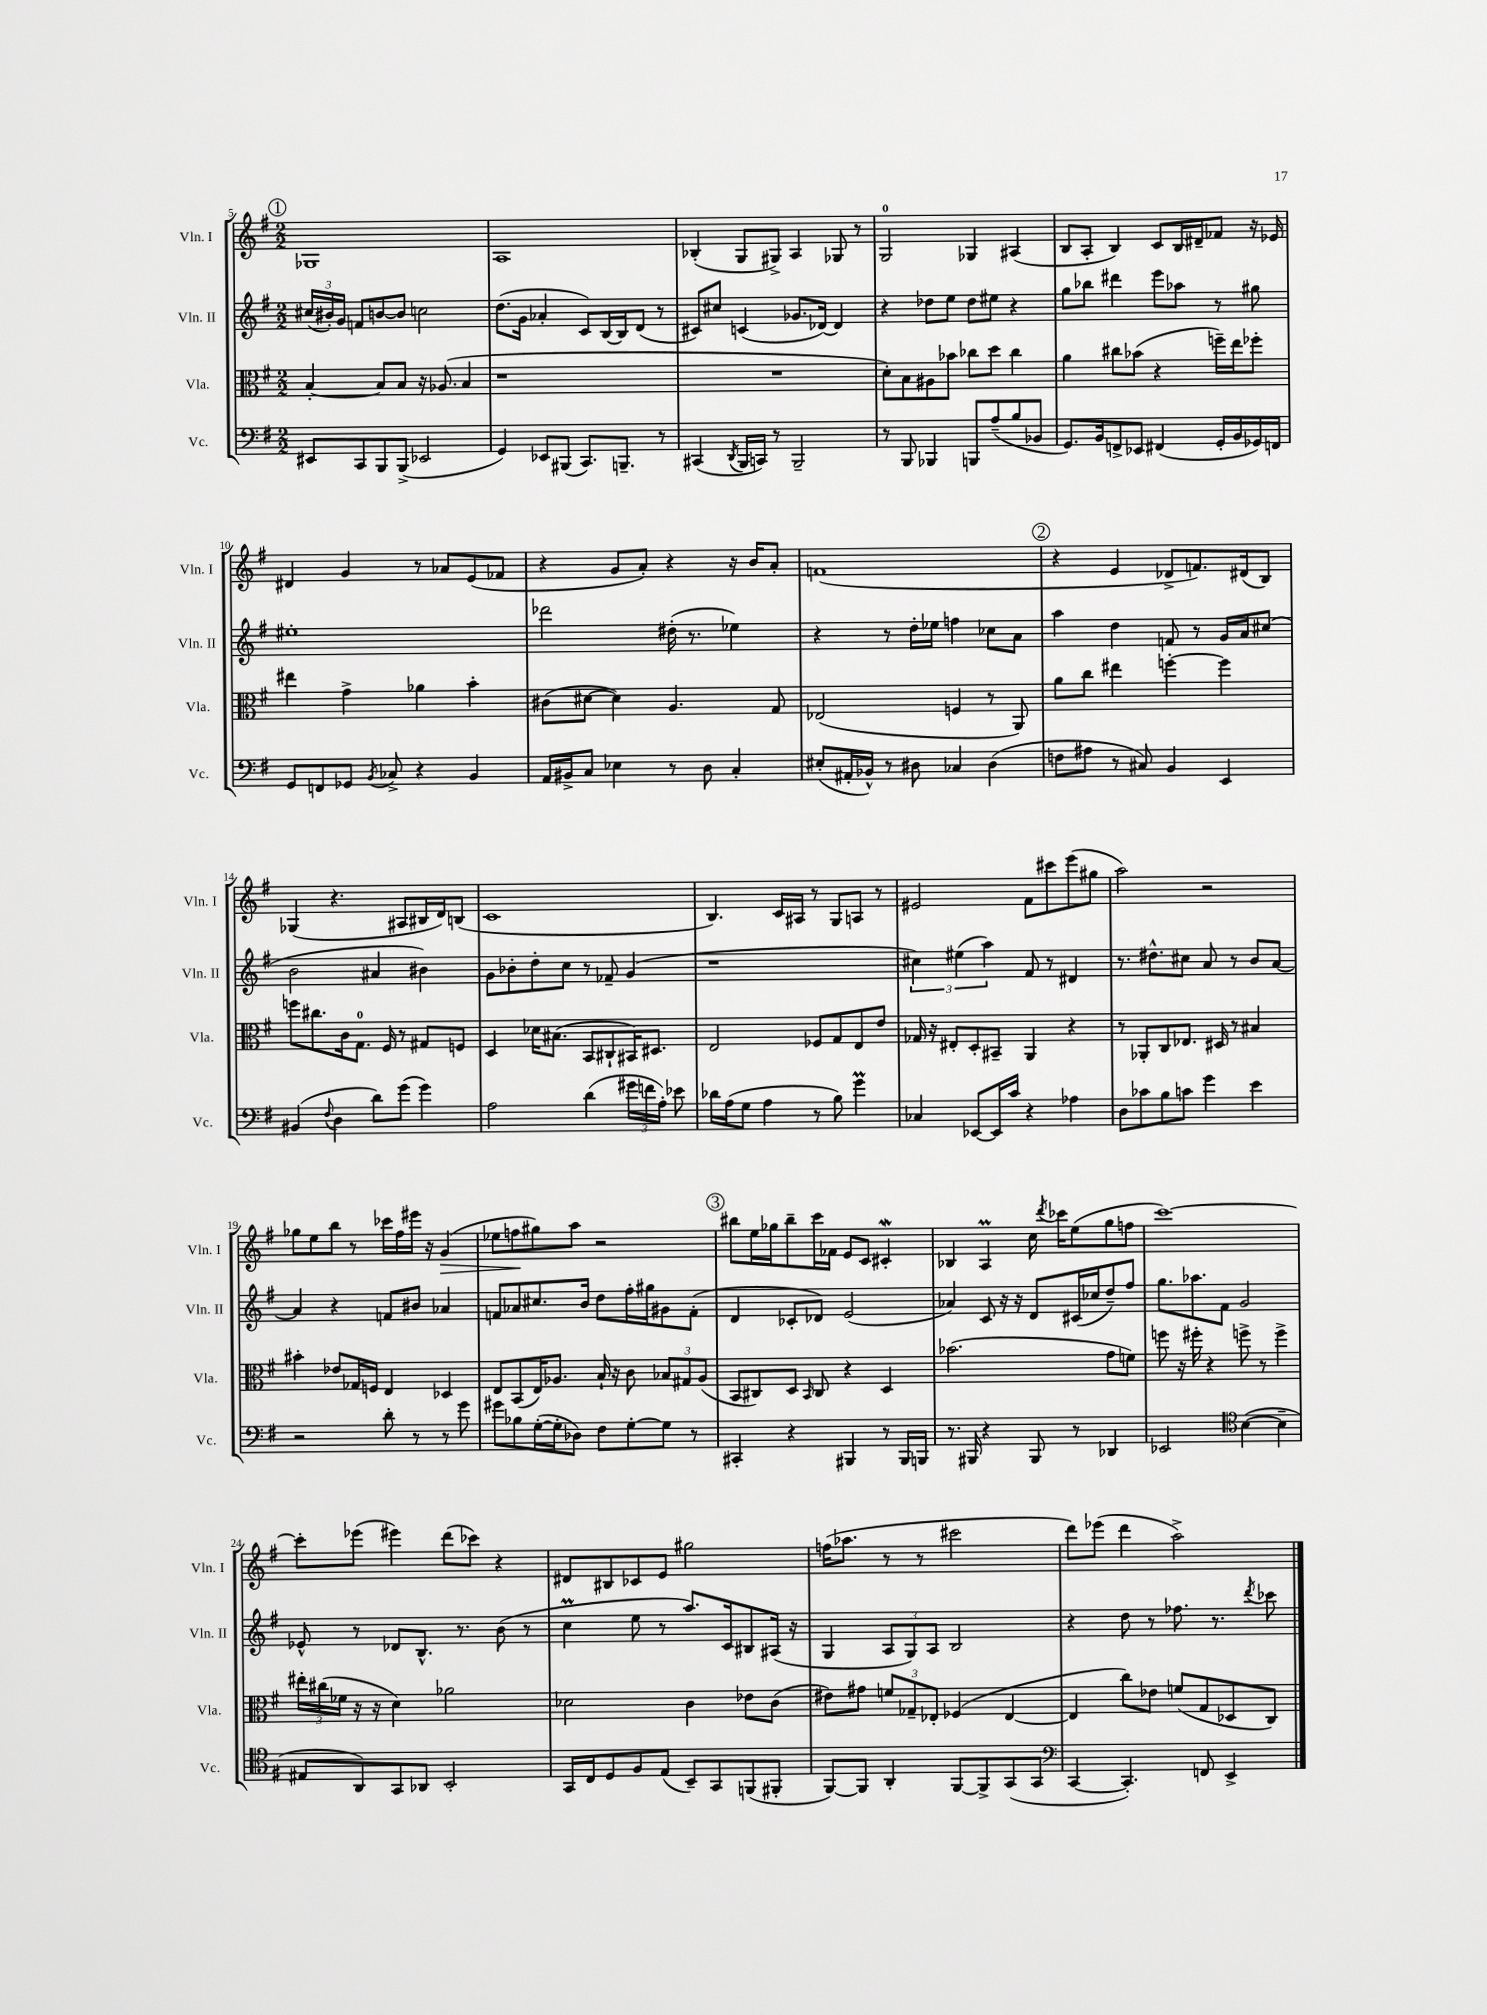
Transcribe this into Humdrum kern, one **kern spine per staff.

**kern	**kern	**kern	**kern
*staff4	*staff3	*staff2	*staff1
*clefF4	*clefC3	*clefG2	*clefG2
*k[f#]	*k[f#]	*k[f#]	*k[f#]
*M2/2	*M2/2	*M2/2	*M2/2
8EE#	[4B'	(24cc#	1G-
.	.	24b#')	.
.	.	24g	.
8CC	.	8f	.
8BBB	8B]	[8b	.
(8BBB^	8B	8b]	.
2EE-	16r	2cc	.
.	(8.A-	.	.
.	4B	.	.
=	=	=	=
4GG)	1r	(8.dd	1A
.	.	16g	.
8EE-	.	4a-'	.
(8BBB#	.	.	.
8.CC)	.	8c)	.
.	.	[16B	.
8.BBB~	.	16B]	.
.	.	(8d	.
8r	.	8r	.
=	=	=	=
(4CC#	1r	8c#)	(4B-'
.	.	8cc#	.
8qDD	.	.	.
16BBB	.	(4c	8G
16CC)	.	.	.
8r	.	.	8G#^)
2BBB~	.	8.g-	4A
.	.	[16d-)	.
.	.	4d-]	8G-
.	.	.	8r
=	=	=	=
8r	8d')	4r	2G
8BBB	8B	.	.
4BBB-	8A#	8dd-	.
.	8b-	8ee	.
8BBB	8cc-	8dd-	4G-
(8A~	8dd	8ee#	.
8B	4cc-	4r	(4A#
8BB-	.	.	.
=	=	=	=
8.GG)	4a	8gg	8B
.	.	8bb-	8A'
16BB	.	.	.
8FF^	8cc#	4ddd#	4B)
8EE-	(8b-	.	.
(4FF#	4r	8eee	8c
.	.	8aa-	16B
.	.	.	16d#~
16GG'	16ff~)	8r	8f-
16BB	16ee	.	.
16GG-)	8ff-'	8gg#	16r
16FF	.	.	16e-
=	=	=	=
8GG	4ee#	1ee#'	4d#
8FF	.	.	.
8GG-	4g^	.	4g
8qBB	.	.	.
8C-^	.	.	.
4r	4a-	.	8r
.	.	.	8a-
4BB	4b'	.	(8e
.	.	.	8f-
=	=	=	=
16AA	(8c#	2ddd-	4r
16BB#^	.	.	.
8C	[8d#	.	.
4E-	4d#])	.	8g
.	.	.	8a')
8r	4.A	(16dd#'	4r
.	.	8.r	.
8D	.	.	.
4C'	.	4ee-)	16r
.	.	.	16b
.	8G	.	8a'
=	=	=	=
(8E#'	(2E-	4r	(1f
16AA#'	.	.	.
16BB-^^)	.	.	.
8r	.	8r	.
8D#	.	16dd'	.
.	.	16ee-	.
4C-	4F	4ff	.
(4D#	8r	8cc-	.
.	8AA)	8a	.
=	=	=	=
8F	8a	4aa	4r
8A#	8cc	.	.
8r	4ee#	4dd	4e
8C#)	.	.	.
4BB	[4ff'	8f	8d-^
.	.	8r	8.f)
4EE	4ff]	16g	.
.	.	16a	(16d#
.	.	(8cc#	8B)
=	=	=	=
(4BB#	8ff	2b	(4G-
.	8.cc#	.	.
8qqF#	.	.	.
4D	.	.	4.r
.	16c	.	.
.	8.G	.	.
8d)	.	4a#	.
.	16F#	.	.
(8g	8r	.	8A#
4g)	8G#	4b#)	16B#
.	.	.	16d)
.	8F	.	(8B
=	=	=	=
2A	4D	8g	1c
.	.	8b-'	.
.	16d-	8dd'	.
.	(8.B#	.	.
.	.	8cc	.
(4d	8BB	8r	.
.	8C#`	8f-~	.
24g#	16BB#)	(4g	.
24f	.	.	.
.	8.D#	.	.
24A')	.	.	.
8e-	.	.	.
=	=	=	=
16d-	2E	1r	4.B)
(16A	.	.	.
8G	.	.	.
4A	.	.	.
.	.	.	16c
.	.	.	16A#
8r	8F-	.	8r
8B)	8G	.	8G
4g	8E	.	8A
.	8e	.	8r
=	=	=	=
4C-	16G-	6cc#)	2e#
.	16r	.	.
.	8E#'	.	.
.	.	(6ee#	.
[8EE-	8D'	.	.
.	.	6aa)	.
16EE-]	8BB#~	.	.
16c	.	.	.
4r	4AA	8f#	8f#
.	.	8r	8ccc#
4A-	4r	4d#	(8eee
.	.	.	8gg#
=	=	=	=
8D	8r	8.r	2aa)
8c-	8AA-'	.	.
.	.	8.dd#^^	.
8B	8C	.	.
8c	8.E-	8cc#	.
4g	.	8a	2r
.	16D#	.	.
.	8r	8r	.
4e	4B#	8b	.
.	.	[8a	.
=	=	=	=
2r	4b#'	4a]	8gg-
.	.	.	8ee
.	8e-	4r	8bb
.	16G-	.	8r
.	16F	.	.
8d'	4E	8f	16ccc-
.	.	.	16ff#
8r	.	8b#	16eee#
.	.	.	16r
8r	4D-	4a-	(4g
8g	.	.	.
=	=	=	=
8g#	8E	8f	8ee-
8B-	(8BB	8a-	8ff
([16G'	16E)	8.cc#	8gg#)
16G']	8.A-	.	.
8D-)	.	.	8aa
.	.	16b	.
8F#	16B`	8dd	2r
.	16r	.	.
[8G'	8c	16ff#'	.
.	.	16gg#	.
8G]	12B-	8g#	.
.	12G#	.	.
8r	.	(8f'	.
.	(12A-	.	.
=	=	=	=
4CC#'	8BB	4d	8bb#
.	8C#)	.	16ee
.	.	.	16gg-
4r	8D	8c-'	8bb#~
.	16qqBB	.	.
.	8C#	8d-)	16ccc
.	.	.	16f-
4BBB#	4r	(2e	8e
.	.	.	8c
8r	4D	.	4c#'
16BBB#	.	.	.
16BBB	.	.	.
=	=	=	=
8.r	(2.b-	4a-)	4B-
16BBB#	.	.	.
4r	.	8c	4A
.	.	16r	.
.	.	16r	.
8BBB#	.	8d	16cc
.	.	.	8qddd
.	.	.	16ccc-
8r	.	(16c#	(8ee
.	.	16cc-	.
4DD-	8g	8dd~)	8gg
.	8f)	8ff#	8ff
=	=	=	=
2EE-	8ff	8.gg	[1ccc)
.	16r	.	.
.	16ff#'	8.aa-	.
.	4r	.	.
.	.	8f#	.
*clefC4	*	*	*
([4B	8ff^	2g	.
.	8r	.	.
4B~]	4ff^	.	.
=	=	=	=
8E#	24ee#'	8e-^^	8ccc']
.	(24cc#	.	.
.	24f-	.	.
8AA)	16r	8r	(8eee-
.	16r	.	.
8GG	4d)	8d-	4eee#)
8AA-	.	8.B^^	.
2BB'	2a-	.	(8ddd
.	.	8.r	.
.	.	.	8ccc-)
.	.	(8b	4r
.	.	8r	.
=	=	=	=
16GG	2d-	4cc	8d#
16C	.	.	.
8D	.	.	8B#
8F#	.	8ee	8c-
(8E	.	8r	8e
8BB~)	4c	8.aa)	2gg#
8GG	.	.	.
.	.	16c	.
(8FF	8e-	8B#	.
8FF#'	(8c	(16A#	.
.	.	16r	.
=	=	=	=
[8FF#)	8e#)	4G	(16ff
.	.	.	8.aa-
8FF#]	8g#	.	.
4AA'	12f	12A	8r
.	12G-~	12G)	.
.	.	.	8r
.	12E-'	12A	.
[8FF#	(4F-	2B	2ccc#
8FF#^]	.	.	.
(8GG	[4E-	.	.
8GG	.	.	.
=	=	=	=
*clefF4	*	*	*
[4CC	4E-]	4r	8ddd)
.	.	.	(8eee-
4.CC'])	8cc)	8dd	4ddd
.	8e-	8r	.
.	(8f	8.ff-	2aa^)
8FF	8G	.	.
.	.	8.r	.
4EE^	8D-	.	.
.	.	8qddd	.
.	8C)	8ccc-	.
==	==	==	==
*-	*-	*-	*-
